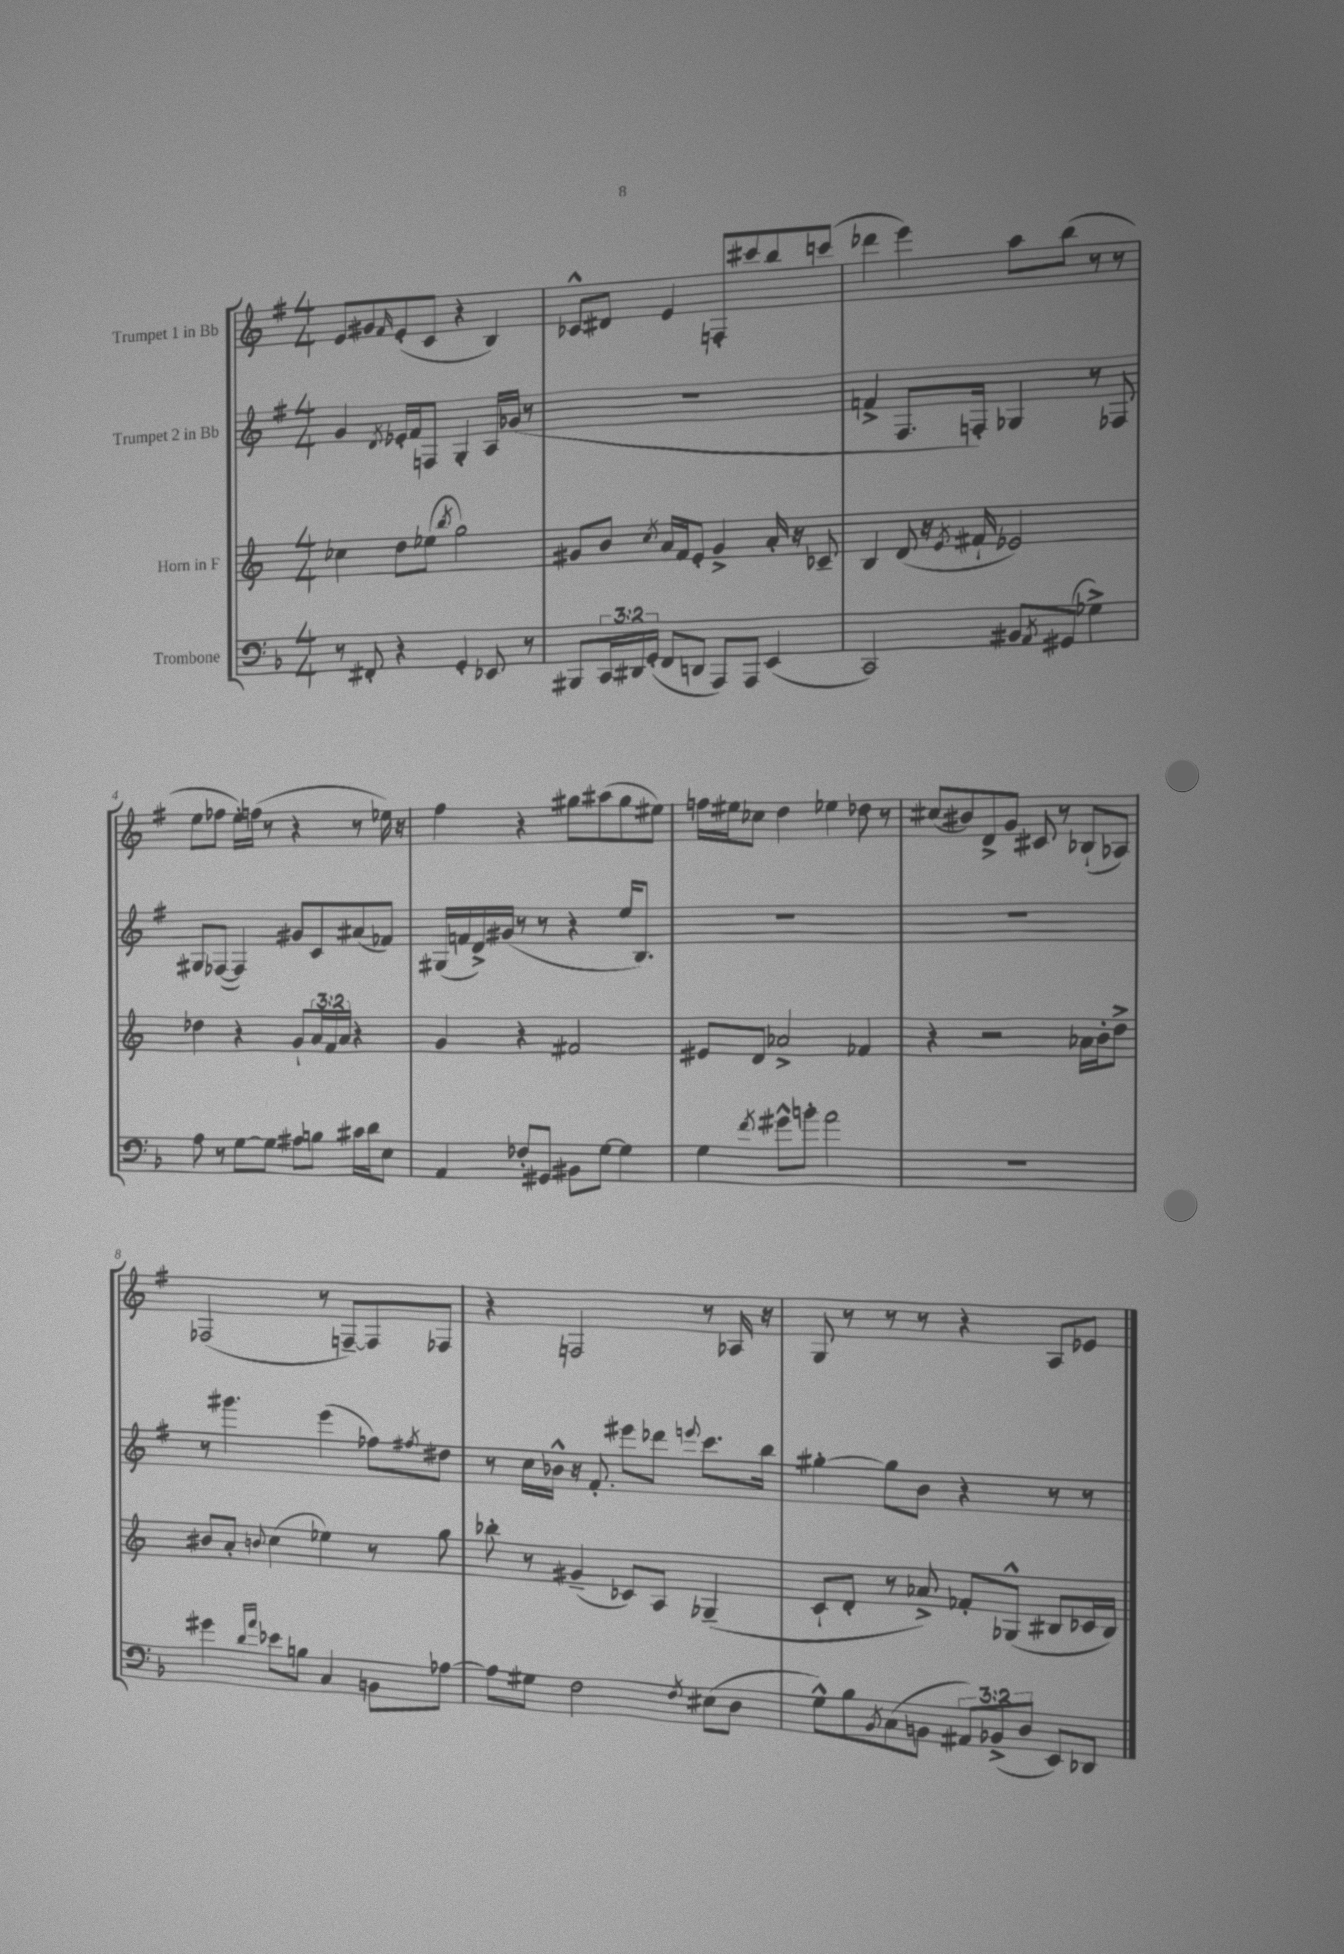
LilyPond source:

<<
\new StaffGroup <<
\new Staff = "s0" \with { instrumentName = "Trumpet 1 in Bb" } {
    \clef treble \key g \major \numericTimeSignature \time 4/4
    e'8 gis'8 \grace { fis'16 } e'8-.( c'8 r4 b4) |
    ces'8-^ dis'8 e'4 f8-. cis'''8 b''8 c'''8( |
    des'''4 e'''4) a''8 b''8( r8 r8 |
    e''8 fes''8 e''16-.) f''16( r8 r4 r8 ees''16) r16 |
    fis''4 r4 gis''8 ais''8( gis''8 eis''8) |
    f''16 eis''16 ces''8 d''4 ees''4 des''8 r8 |
    cis''8( bis'8) d'8-> g'8 cis'8 r8 bes8-!( aes8) |
    fes2( r8 f8~--) f8 fes8 |
    r4 f2 r8 aes16 r16 |
    g8 r8 r8 r8 r4 a8 ees'8 \bar "|." |
}
\new Staff = "s1" \with { instrumentName = "Trumpet 2 in Bb" } {
    \clef treble \key g \major \numericTimeSignature \time 4/4
    g'4 \acciaccatura { d'8 } ees'16-. fis'16 f8 g4-. a16 ges'16( r8 |
    R1 |
    f'4-> fis8. f16-.) ges4 r8 fes8 |
    gis8 fes8~( fes4) gis'8 c'8 ais'8( fes'8) |
    gis16( f'16 d'16->) gis'16( r8 r8 r4 e''16 b8.) |
    R1 |
    R1 |
    r8 gis'''4. e'''4( fes''8) \acciaccatura { fis''8 } dis''8 |
    r8 c''16 bes'16-^ r16 fis'8.-. eis'''8 des'''8 \appoggiatura { e'''8 } c'''8. b''16 |
    gis''4~-. gis''8 b'8 r4 r8 r8 \bar "|." |
}
\new Staff = "s2" \with { instrumentName = "Horn in F" } {
    \clef treble \key c \major \numericTimeSignature \time 4/4 \override Staff.TupletNumber.text = #tuplet-number::calc-fraction-text
    ces''4 d''8 ees''8( \acciaccatura { b''8 } g''2) |
    gis'8 b'8 \acciaccatura { c''8 } a'16 f'16 e'8-. gis'4-> a'16-. r16 ces'8-- |
    b4 d'8( r16 \acciaccatura { e'8 } fis'16-! ees'2) |
    des''4 r4 g'8-! \tuplet 3/2 { a'16 f'16 a'16 } r4 |
    g'4 r4 fis'2 |
    eis'8 d'8 aes'2-> fes'4 |
    r4 r2 aes'16 b'16-. d''8-> |
    bis'8 a'8-. \appoggiatura { b'8 } c''4( ees''4) r8 g''8 |
    bes''8-. r8 gis'4--( ces'8) a8 ges4--( |
    c'8-! d'8-. r8 aes'8->) fes'8-. ges8-^( bis8 ces'16 bis16) \bar "|." |
}
\new Staff = "s3" \with { instrumentName = "Trombone" } {
    \clef bass \key f \major \numericTimeSignature \time 4/4 \override Staff.TupletNumber.text = #tuplet-number::calc-fraction-text
    r8 fis,8-. r4 g,4-. ees,8 r8 |
    bis,,8 \tuplet 3/2 { c,16 dis,16 g,16-.( } f,8 d,8 a,,8) a,,8 e,4( |
    c,2) bis,8 \acciaccatura { a,8 } gis,8( ges4->) |
    a8 r8 g8~ g8 ais8 b8 cis'16 d'16 e8 |
    a,4 fes8-. gis,8 bis,8 g8~ g4 |
    g4 \acciaccatura { f'8 } gis'8-^ b'8-. a'2 |
    R1 |
    gis'4 \grace { d'16 a'16 } ees'8 b8 c4 b,8 aes8~ |
    aes8 gis8 f2 \acciaccatura { f8 } eis8( d8 |
    g8-^) bes8 \acciaccatura { bes,8 } c8( b,8 \tuplet 3/2 { ais,8) bes,8->( d8 } e,8) des,8 \bar "|." |
}
>>
>>
